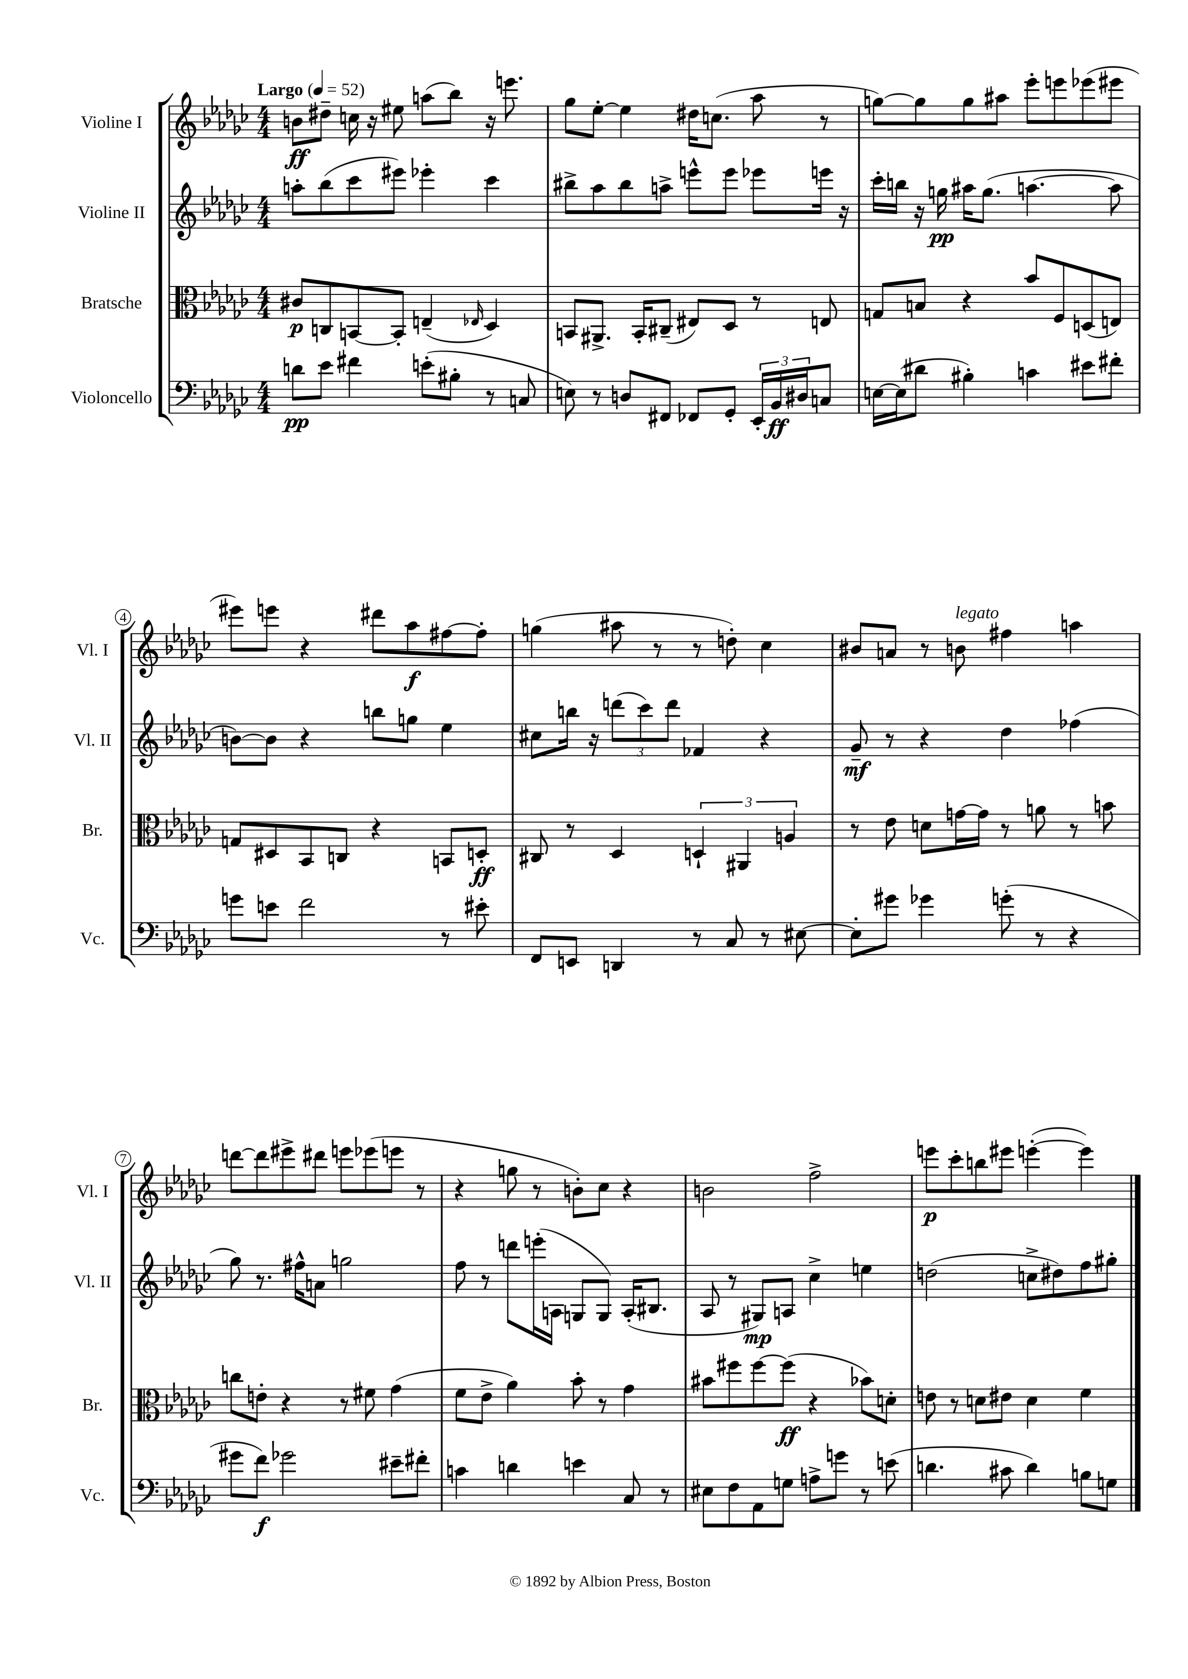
<<
\new StaffGroup <<
\new Staff = "s0" \with { instrumentName = "Violine I" shortInstrumentName = "Vl. I" } {
    \clef treble \key ges \major \numericTimeSignature \time 4/4 \tempo "Largo" 4 = 52
    b'8\ff dis''8-- c''16 r16 eis''8 a''8( bes''8) r16 e'''8. |
    ges''8 ees''8~-. ees''4 dis''16 c''8.( aes''8 r8 |
    g''8~) g''8 g''8 ais''8 ees'''8-. e'''8 ees'''8( eis'''8 |
    eis'''8) e'''8 r4 dis'''8 aes''8\f fis''8~ fis''8-. |
    g''4( ais''8 r8 r8 d''8-.) ces''4 |
    bis'8 a'8 r8 b'8^\markup { \italic "legato" } fis''4 a''4 |
    d'''8~ d'''8 eis'''8-> dis'''8 e'''8 ees'''8( e'''8 r8 |
    r4 g''8 r8 b'8-.) ces''8 r4 |
    b'2 f''2-> |
    e'''8\p ces'''8-. b''8 eis'''8 e'''4~-.( e'''4) \bar "|." |
}
\new Staff = "s1" \with { instrumentName = "Violine II" shortInstrumentName = "Vl. II" } {
    \clef treble \key ges \major \numericTimeSignature \time 4/4
    a''8-. bes''8( ces'''8 eis'''8) ees'''4-. ces'''4 |
    bis''8-> aes''8 bis''8 a''8-> e'''8-^ e'''8 ees'''8 e'''16 r16 |
    ces'''16-. b''16 r16 g''16\pp ais''16 g''8.( a''4.~ a''8 |
    b'8~) b'8 r4 b''8 g''8 ees''4 |
    cis''8 b''16 r16 \tuplet 3/2 { d'''8( ces'''8) d'''8 } fes'4 r4 |
    ges'8--\mf r8 r4 des''4 fes''4( |
    ges''8) r8. fis''16-^ a'8 g''2 |
    f''8 r8 d'''8 e'''16-.( a16 g8 g8) a16-.( bis8. |
    aes8 r8 gis8\mp) a8 ces''4-> e''4 |
    d''2( c''8-> dis''8) f''8 gis''8-. \bar "|." |
}
\new Staff = "s2" \with { instrumentName = "Bratsche" shortInstrumentName = "Br." } {
    \clef alto \key ges \major \numericTimeSignature \time 4/4
    cis'8\p c8 b,8~ b,8-. e4--( \grace { ees16 } des4) |
    b,8 ais,8.-> b,16-. cis8--( eis8) des8 r8 e8 |
    g8 b8 r4 bes'8 f8 d8( e8) |
    g8 dis8 bes,8 c8 r4 b,8 d8-.\ff |
    cis8 r8 des4 \tuplet 3/2 { d4-! ais,4 a4 } |
    r8 ees'8 d'8 g'16~ g'16 r8 a'8 r8 b'8 |
    c''8 e'8-. r4 r8 fis'8 ges'4( |
    f'8 ees'8-> aes'4) bes'8-. r8 ges'4 |
    bis'8 fis''8 fis''8~ fis''8\ff( r4 bes'8) d'8-. |
    e'8 r8 d'8 eis'8 d'4 f'4 \bar "|." |
}
\new Staff = "s3" \with { instrumentName = "Violoncello" shortInstrumentName = "Vc." } {
    \clef bass \key ges \major \numericTimeSignature \time 4/4
    d'8\pp ees'8 fis'4 e'8-.( bis8-. r8 c8 |
    e8) r8 d8 fis,8 fes,8 ges,8-. \tuplet 3/2 { ees,16-. bes,16\ff dis16 } c8 |
    e16~ e16( dis'8 bis4-.) c'4 eis'8 fis'8-. |
    g'8 e'8 f'2 r8 eis'8-. |
    f,8 e,8 d,4 r8 ces8 r8 eis8~ |
    eis8-. gis'8 ges'4 g'8-.( r8 r4 |
    gis'8 f'8\f) ges'2 eis'8-- fis'8-. |
    c'4 d'4 e'4 ces8 r8 |
    eis8 f8 aes,8 g8 a8-> g'8 r8 e'8( |
    d'4. cis'8 d'4) b8 g8 \bar "|." |
}
>>
>>
\layout { \context { \Score \override BarNumber.stencil = #(make-stencil-circler 0.1 0.3 ly:text-interface::print) } }
